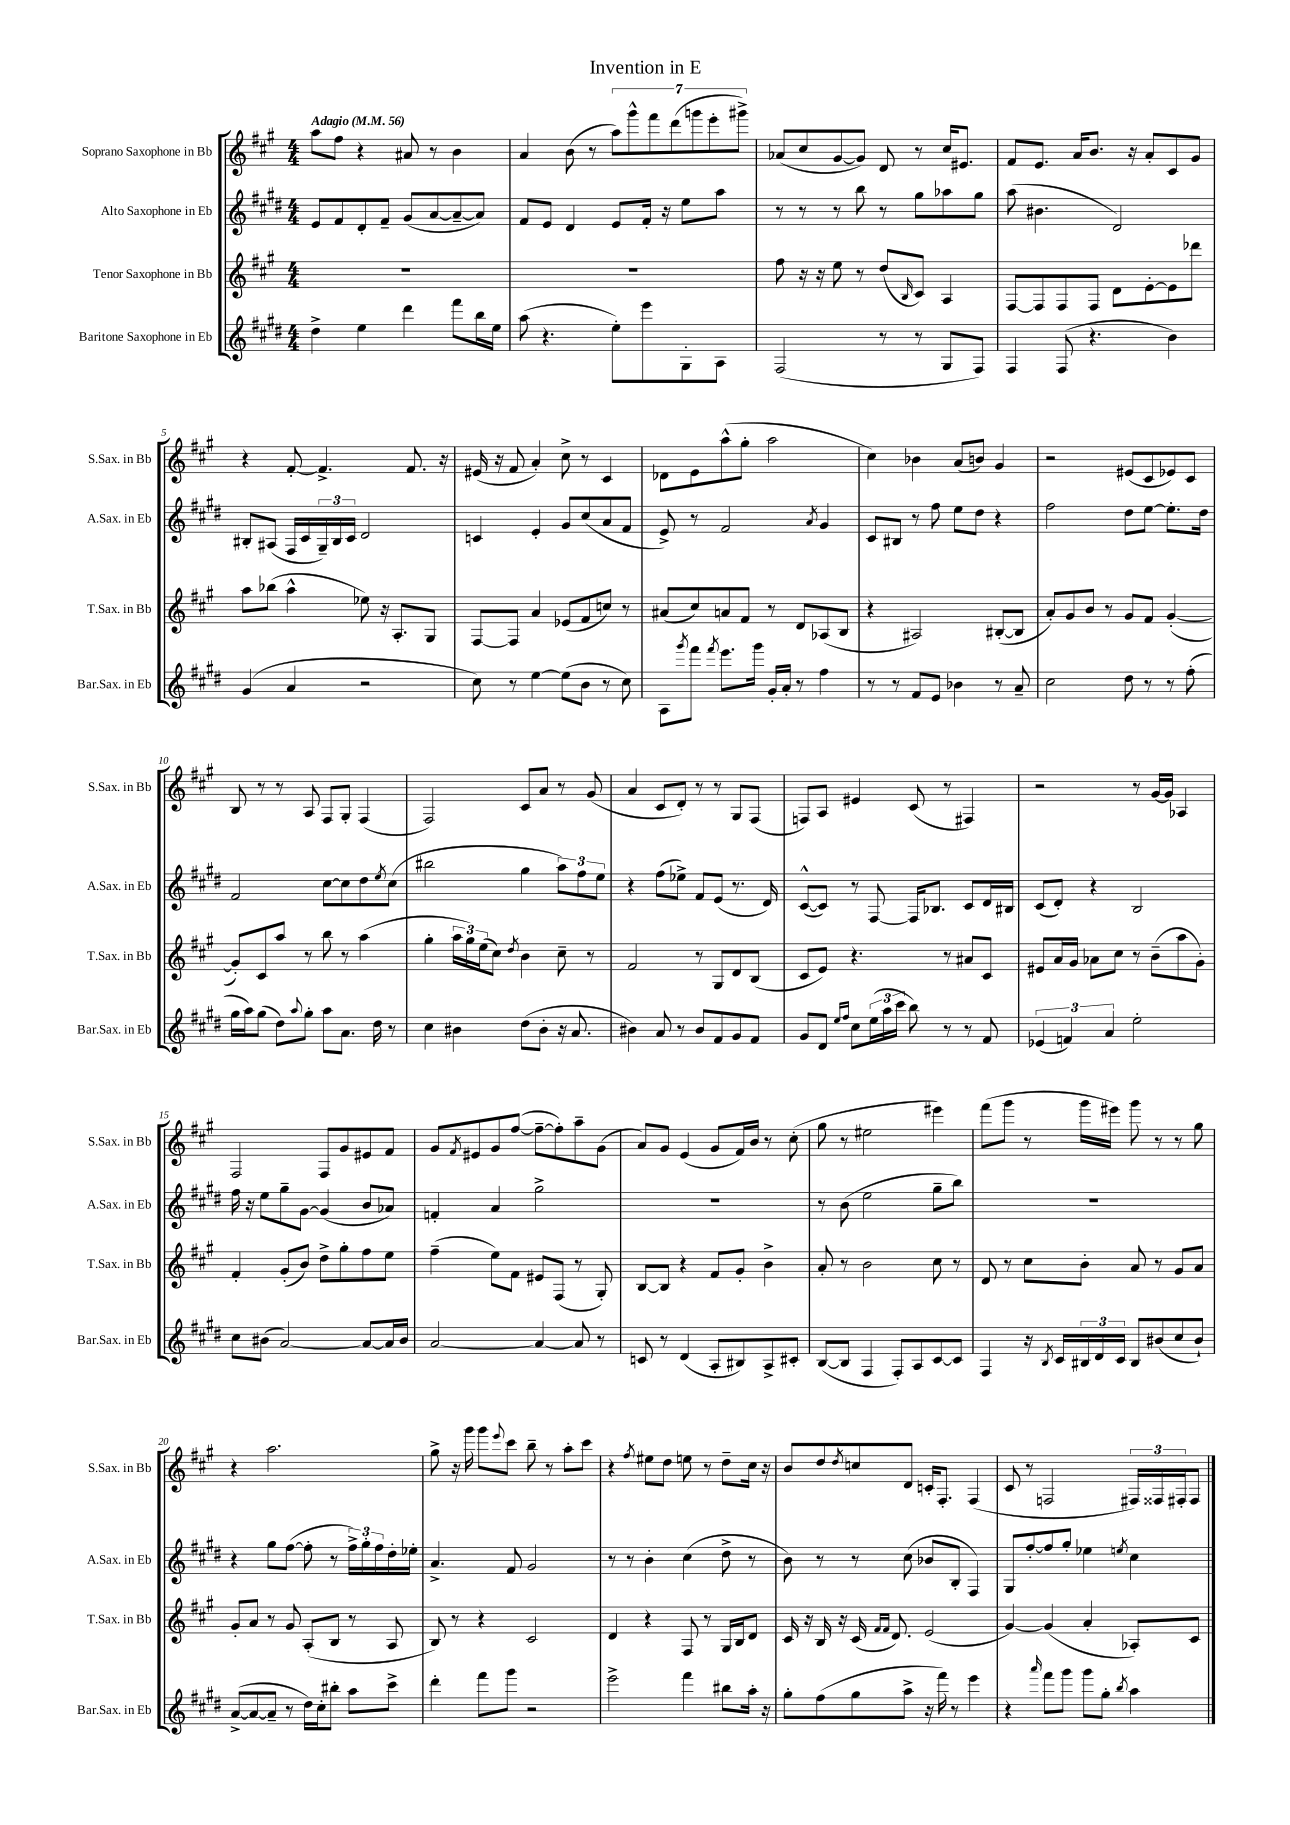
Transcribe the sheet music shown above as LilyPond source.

\header { title = "Invention in E" }
<<
\new StaffGroup <<
\new Staff = "s0" \with { instrumentName = "Soprano Saxophone in Bb" shortInstrumentName = "S.Sax. in Bb" } {
    \clef treble \key a \major \numericTimeSignature \time 4/4 \tempo "Adagio" 4 = 56
    a''8 fis''8 r4 ais'8 r8 b'4 |
    a'4 b'8( r8 \tuplet 7/4 { a''8) gis'''8-^ fis'''8 d'''8( g'''8 e'''8-. gis'''8->) } |
    aes'8( cis''8 gis'8~ gis'8) d'8 r8 cis''16 eis'8. |
    fis'8 e'8. a'16 b'8. r16 a'8-. cis'8 gis'8 |
    r4 fis'8~-. fis'4.-> fis'8. r16 |
    eis'16( r16 fis'8 a'4-.) cis''8-> r8 cis'4 |
    des'8 e'8 a''8-^( gis''8-. a''2 |
    cis''4) bes'4 a'8( b'8) gis'4 |
    r2 eis'8( cis'8 ees'8) cis'8 |
    b8 r8 r8 a8 fis8 gis8-. fis4( |
    fis2) cis'8 a'8 r8 gis'8( |
    a'4 cis'8 d'8-.) r8 r8 gis8 fis8( |
    f8) a8 eis'4 cis'8( r8 fis4) |
    r2 r8 gis'16~ gis'16 aes4 |
    fis2 fis8 gis'8 eis'8 fis'8 |
    gis'8 \acciaccatura { fis'8 } eis'8 gis'8 fis''8~( fis''8~-- fis''8-.) a''8-- gis'8( |
    a'8) gis'8 e'4( gis'8 fis'16) b'16 r8 cis''8-.( |
    gis''8 r8 eis''2 eis'''4) |
    fis'''8( gis'''8 r8 gis'''16 eis'''16) gis'''8 r8 r8 gis''8 |
    r4 a''2. |
    gis''8-> r16 gis'''16 gis'''8 \appoggiatura { e'''8 } cis'''8 b''8-- r8 a''8-. cis'''8 |
    r4 \acciaccatura { fis''8 } eis''8 d''8 e''8 r8 d''8-- cis''16 r16 |
    b'8 d''8 \acciaccatura { d''8 } c''8 d'8 c'16-. fis8.-. fis4( |
    cis'8 r8 f2 \tuplet 3/2 { fis16) fisis16 fis16-. } fis8 \bar "|." |
}
\new Staff = "s1" \with { instrumentName = "Alto Saxophone in Eb" shortInstrumentName = "A.Sax. in Eb" } {
    \clef treble \key e \major \numericTimeSignature \time 4/4
    e'8 fis'8 dis'8-. fis'8-- gis'8( a'8~ a'8~-- a'8) |
    fis'8 e'8 dis'4 e'8 fis'16-. r16 e''8 a''8 |
    r8 r8 r8 b''8 r8 gis''8 aes''8 gis''8 |
    a''8( bis'4. dis'2) |
    bis8-. ais8( fis16 cis'16 \tuplet 3/2 { gis16--) bis16 cis'16 } dis'2 |
    c'4 e'4-. gis'8 cis''8( a'8 fis'8 |
    e'8->) r8 fis'2 \acciaccatura { a'8 } gis'4 |
    cis'8 bis8 r8 fis''8 e''8 dis''8 r4 |
    fis''2 dis''8 e''8~ e''8.-. dis''16 |
    fis'2 cis''8~ cis''8 dis''8 \acciaccatura { e''8 } cis''8( |
    bis''2 gis''4 \tuplet 3/2 { a''8) fis''8 e''8 } |
    r4 fis''8( ees''8->) fis'8 e'8( r8. dis'16) |
    cis'8~-^( cis'8) r8 fis8~ fis16 bes8. cis'8 dis'16 bis16 |
    cis'8( dis'8-.) r4 b2 |
    fis''16 r16 e''8 gis''8-- gis'8~ gis'4( b'8 aes'8) |
    f'4-. a'4 gis''2-> |
    R1 |
    r8 b'8( e''2 gis''8-- b''8) |
    R1 |
    r4 gis''8 fis''8~( fis''8-. r8 \tuplet 3/2 { fis''16->) gis''16-. fis''16 } dis''16-. ees''16-. |
    a'4.-> fis'8 gis'2 |
    r8 r8 b'4-. cis''4( dis''8-> r8 |
    b'8) r8 r8 cis''8( bes'8 b8-. fis4) |
    gis8 fis''8~-. fis''8 gis''8-. ees''4 \acciaccatura { e''8 } cis''4 \bar "|." |
}
\new Staff = "s2" \with { instrumentName = "Tenor Saxophone in Bb" shortInstrumentName = "T.Sax. in Bb" } {
    \clef treble \key a \major \numericTimeSignature \time 4/4
    R1 |
    R1 |
    fis''8 r16 r16 e''8 r8 d''8( \grace { b16 } cis'8) a4 |
    fis8~ fis8 fis8 fis8 d'8 e'8~-. e'8 des'''8 |
    a''8 bes''8( a''4-^ ees''8) r16 a8.-. gis8 |
    fis8~ fis8 a'4 ees'8( fis'8 c''8) r8 |
    ais'8( cis''8) a'8 fis'8 r8 d'8 aes8( b8 |
    r4 ais2) bis8~-.( bis8 |
    a'8-.) gis'8 b'8 r8 gis'8 fis'8 gis'4~-.( |
    gis'8-.) cis'8 a''8 r8 b''8 r8 a''4( |
    gis''4-. \tuplet 3/2 { a''16 gis''16) e''16( } cis''8) \acciaccatura { d''8 } b'4 cis''8-- r8 |
    fis'2 r8 gis8 d'8 b8( |
    cis'8 e'8) r4. r8 ais'8 cis'8 |
    eis'8 a'16 gis'16 aes'8 cis''8 r8 b'8--( a''8 gis'8-.) |
    fis'4-. gis'8-.( b'8) d''8-> gis''8-. fis''8 e''8 |
    fis''4--( e''8) fis'8 eis'8 fis8( r8 gis8-.) |
    b8~ b8 r4 fis'8 gis'8-. b'4-> |
    a'8-. r8 b'2 cis''8 r8 |
    d'8 r8 cis''8 b'8-. a'8 r8 gis'8 a'8 |
    gis'8-. a'8 r8 gis'8 a8-.( b8 r8 a8 |
    b8) r8 r4 cis'2 |
    d'4 r4 fis8 r8 gis16 b16 d'8 |
    cis'16 r16 b16 r16 cis'16( \grace { fis'16 fis'16 } d'8.) e'2( |
    gis'4~) gis'4( a'4-. aes8-.) cis'8 \bar "|." |
}
\new Staff = "s3" \with { instrumentName = "Baritone Saxophone in Eb" shortInstrumentName = "Bar.Sax. in Eb" } {
    \clef treble \key e \major \numericTimeSignature \time 4/4
    dis''4-> e''4 dis'''4 fis'''8 b''16 e''16 |
    a''8( r4. e''8-.) e'''8 gis8-. a8 |
    fis2( r8 r8 gis8 fis8) |
    fis4 fis8( r4. b'4) |
    gis'4( a'4 r2 |
    cis''8) r8 e''4~ e''8( b'8 r8 cis''8) |
    a8 \acciaccatura { gis'''8 } fis'''8 \acciaccatura { fis'''8 } e'''8. gis'''16 gis'16-. a'16-. r8 fis''4 |
    r8 r8 fis'8 e'8 bes'4 r8 a'8-- |
    cis''2 dis''8 r8 r8 fis''8-.( |
    gis''16 a''16) gis''8( dis''8) \appoggiatura { a''8 } gis''8-. a''8 a'8. dis''16 r8 |
    cis''4 bis'4 dis''8( bis'8-. r16 a'8. |
    bis'4) a'8 r8 bis'8 fis'8 gis'8 fis'8 |
    gis'8 dis'8 \grace { e''16 fis''16 } cis''8 \tuplet 3/2 { e''16( a''16 cis'''16 } b''8) r8 r8 fis'8 |
    \tuplet 3/2 { ees'4( f'4) a'4 } e''2-. |
    cis''8 bis'8( a'2~) a'8~ a'16 bis'16 |
    a'2~ a'4~ a'8 r8 |
    c'8 r8 dis'4( a8-. bis8) a8-> cis'8-. |
    b8~( b8 fis4 fis8-.) a8 cis'8~ cis'8 |
    fis4 r16 \acciaccatura { b8 } cis'16 \tuplet 3/2 { bis16 dis'16 cis'16 } bis8 bis'8( cis''8 bis'8-!) |
    a'8~->( a'8~ a'8-- r8 dis''16) cis''16-. bis''8-. a''8 cis'''8-> |
    dis'''4-. fis'''8 gis'''8 r2 |
    e'''2-> fis'''4 bis''8 a''16-. r16 |
    gis''8-. fis''8( gis''8 a''8-> r16 fis'''16) r8 e'''4 |
    r4 \grace { a'''16 } fis'''8 gis'''8 gis'''8 gis''8-. \acciaccatura { b''8 } a''4 \bar "|." |
}
>>
>>
